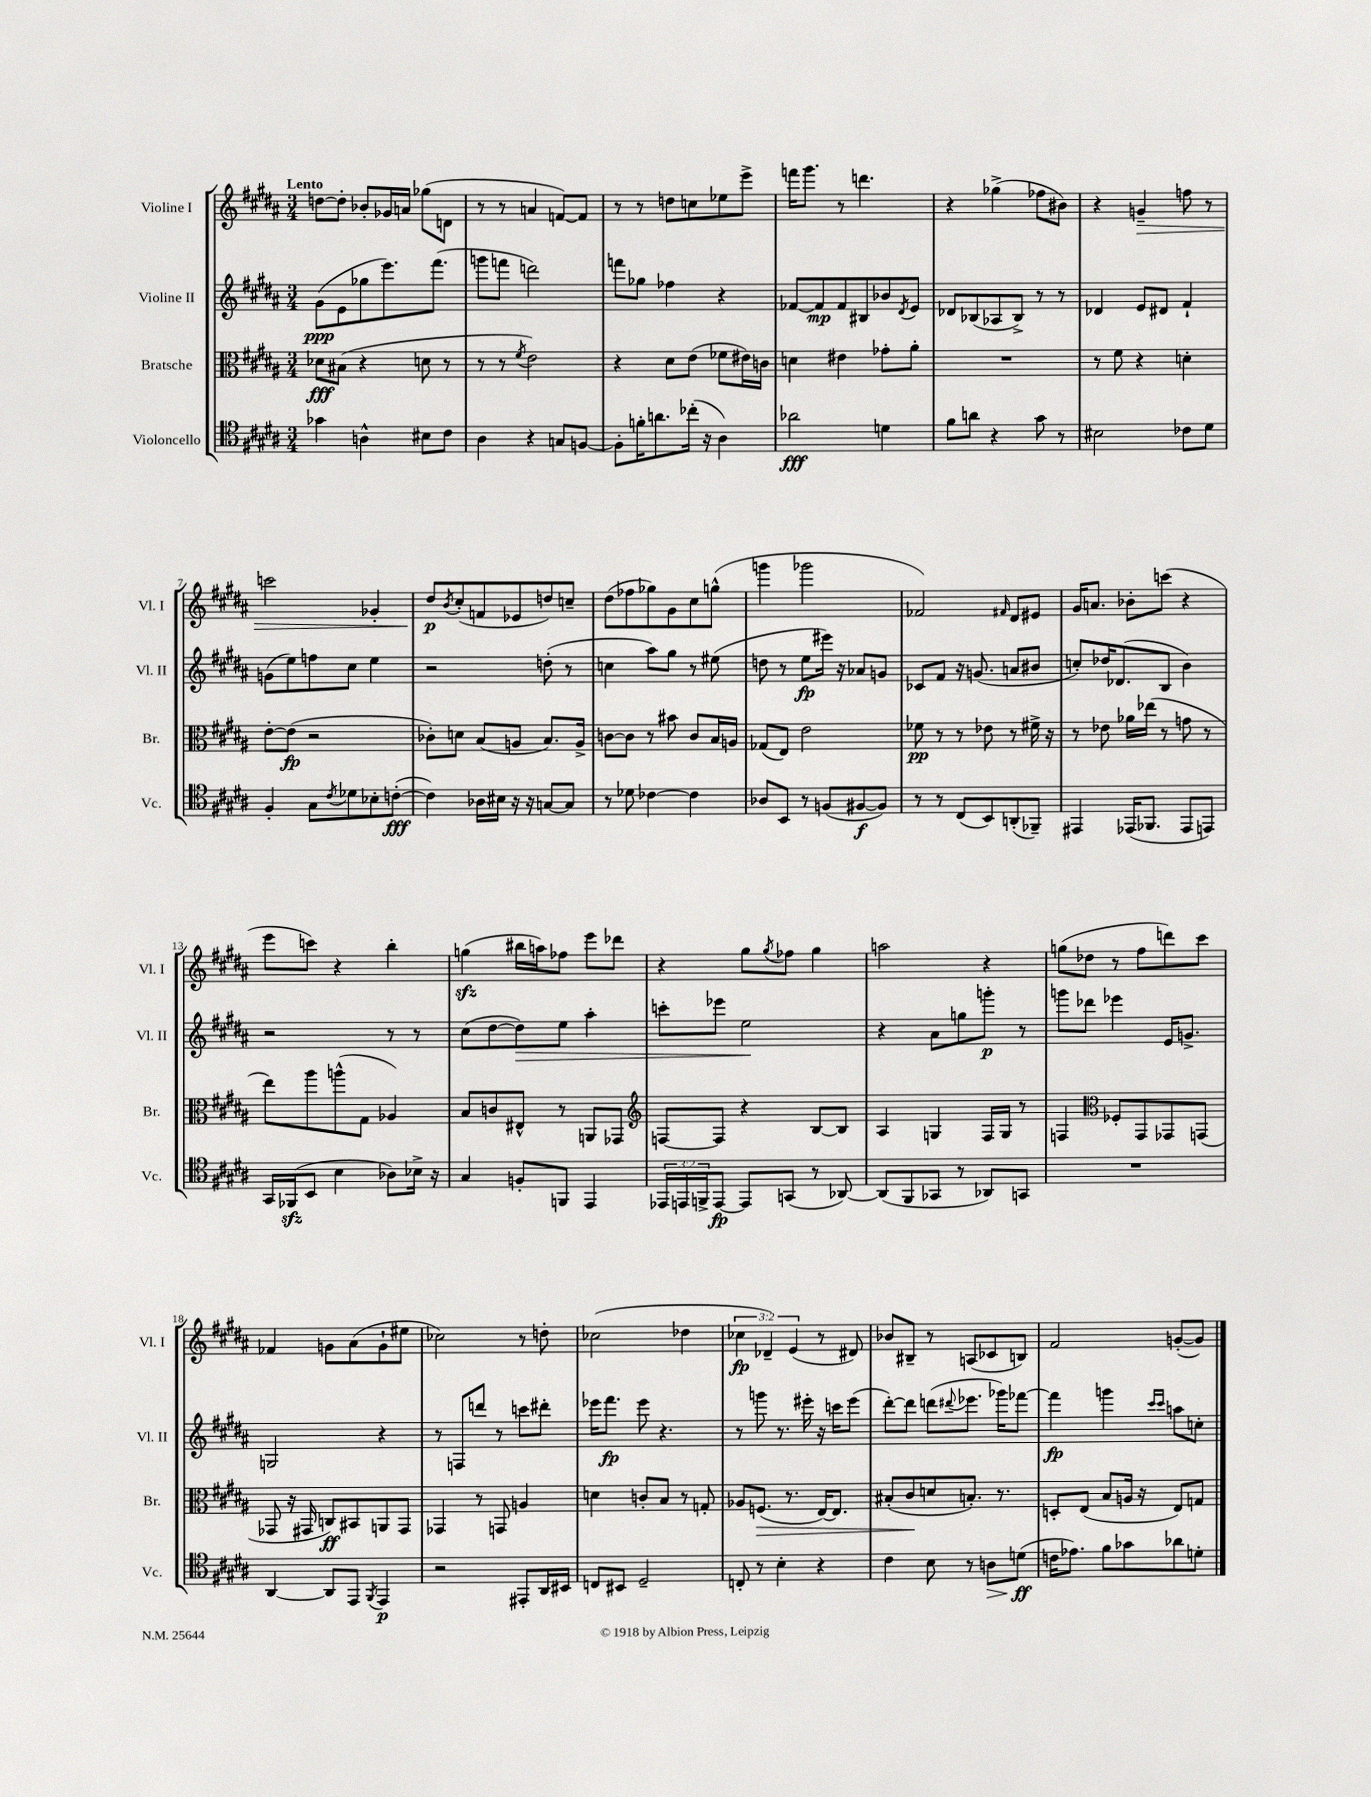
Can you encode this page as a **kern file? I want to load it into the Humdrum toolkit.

**kern	**kern	**kern	**kern
*staff4	*staff3	*staff2	*staff1
*clefC4	*clefC3	*clefG2	*clefG2
*k[f#c#g#d#a#]	*k[f#c#g#d#a#]	*k[f#c#g#d#a#]	*k[f#c#g#d#a#]
*M3/4	*M3/4	*M3/4	*M3/4
4g-	8d-	(8g#	[8dd
.	(8B#	8e	8dd']
4A^^	4r	8gg-	8b-'
.	.	8.eee)	16g-
.	.	.	16a
8B#	8d	.	(8gg-
.	.	(8.fff#	.
8c#	8r	.	8d
=	=	=	=
4A#	8r	8ggg	8r
.	8r	8fff	8r
.	8qf#	.	.
4r	2e)	2ddd)	4a
8G	.	.	[8f)
[8F	.	.	8f]
=	=	=	=
8F']	4r	8fff	8r
16f'	.	8gg-	8r
8.a	.	.	.
.	8d#	4ff-	8dd
(16cc-'	(8e	.	8cc
16r	.	.	.
4A#)	8f-	4r	8ee-
.	16e#)	.	8eee^
.	16c	.	.
=	=	=	=
2a-	4d	[8f-	16fff
.	.	.	8.ggg#
.	.	8f-]	.
.	4e#	8f-	8r
.	.	8B#	4.ddd
4d	8g-'	8b-	.
.	.	8qd#	.
.	8a#'	8e	.
=	=	=	=
8f#	2.r	8d-	4r
8a	.	(8B-	.
4r	.	8A-	(4gg-^
.	.	8B-^)	.
8g#	.	8r	8ff-
8r	.	8r	8b#)
=	=	=	=
2B#	8r	4d-	4r
.	8f#	.	.
.	4r	8e	4g~
.	.	8d#	.
8c-	4d'	4f#`	8ff
8d#	.	.	8r
=	=	=	=
4F#'	[8e'	(8g	2ccc
.	(8e]	8ee)	.
8G#	2r	8ff	.
8qc#	.	.	.
8d-	.	8cc#	.
8B-'	.	4ee	4g-'
([8c'	.	.	.
=	=	=	=
4c])	8c-')	2r	8dd#
.	.	.	8qb
.	8d	.	(8cc#'
16A-	(8B	.	8f
16B#	.	.	.
16r	8A	.	8e-
16r	.	.	.
[8G	8.B)	(8dd'	8dd)
8G]	.	8r	8cc~
.	16A^	.	.
=	=	=	=
8r	[8c	4cc	(8dd#
8d-	8c]	.	8ff-
[4c-	8r	8aa#)	8gg-)
.	8b#	8gg#	8g#
4c-]	8c	8r	8cc#
.	16B	(8ee#	(8gg^^
.	16A	.	.
=	=	=	=
8A-	(8G-	8dd	4ggg
8BB	8E)	8r	.
8r	2e	8ee	2ggg-
(8F	.	16eee#)	.
.	.	16r	.
[8F#	.	8a-	.
8F#])	.	8g	.
=	=	=	=
8r	8f-	8c-	2f-)
8r	8r	8f#	.
(8C#	8r	16r	.
.	.	(8.g	.
8BB)	8e-	.	.
.	.	.	16qqf#
(8AA'	8r	8a	8d#
8FF-~)	16f#^	8b#	8e#
.	16r	.	.
=	=	=	=
4EE#	8r	8cc')	16g#
.	.	.	8.a
.	8e-	16dd-	.
.	.	(8.d-	.
(16EE-	16a-	.	8b-'
8.FF-	(16ee-	.	.
.	8r	8B	(8ccc
8EE-	8g	4b)	4r
8EE)	8r	.	.
=	=	=	=
16GG#	8ee)	2r	8eee
(16FF-	.	.	.
8BB	8aa#	.	8ccc)
4B	(8aa^^	.	4r
.	8G#	.	.
8A-)	4A-)	8r	4bb'
16B-^	.	8r	.
16r	.	.	.
=	=	=	=
4G#	8B	(8cc#	(4gg
.	8c	[8dd#	.
8F'	8E#^^	8dd#])	16bb#
.	.	.	16aa)
8FF	8r	8ee	8ff-
4EE	8AA	4aa#'	8eee
.	8GG-	.	8ddd-
=	=	=	=
*	*clefG2	*	*
24EE-	[8F	8ccc'	4r
24EE	.	.	.
24FF^	.	.	.
[8EE	8F]	8eee-	.
8EE]	4r	2ee	8gg#
.	.	.	8qgg#
(8GG	.	.	8ff-
8r	[8B	.	4gg#
[8AA-)	8B]	.	.
=	=	=	=
(8AA-]	4A#	4r	2aa
8FF#	.	.	.
8GG-	4G	8a#	.
8r	.	8gg	.
8AA-)	16F#	8ggg'	4r
.	16G	.	.
8GG	8r	8r	.
=	=	=	=
2.r	4F	8ggg	(8gg
.	.	8ddd-	8dd-
*	*clefC3	*	*
.	8F-'	4eee-	8r
.	8GG#	.	8ff#
.	8GG-	16e	8ddd)
.	.	8.g^	.
.	(8GG	.	8ccc#
=	=	=	=
[4AA#	8GG-	2G	4f-
.	16r	.	.
.	16GG#	.	.
8AA#]	8C)	.	8g
8EE	8BB#	.	(8a#
8qFF#	.	.	.
4EE	8AA	4r	8g`
.	8GG#	.	8ee#
=	=	=	=
2r	4GG-	8r	2cc-)
.	.	8F	.
.	8r	8ddd	.
.	8GG	8r	.
8EE#'	4A	8ccc	8r
16AA#	.	8ddd#'	8dd'
16BB#	.	.	.
=	=	=	=
8C	4d	16eee-	(2cc-
.	.	8.fff#	.
8BB#	.	.	.
2D#~	8c'	8eee-	.
.	8B	4.r	.
.	8r	.	4dd-
.	8G'	.	.
=	=	=	=
8C'	8A-	8r	6cc-
8r	(8.F	8ggg	.
.	.	.	6d-~)
4B'	.	8.r	.
.	8.r	.	.
.	.	.	(6e
.	.	16eee#'	.
4r	[16E)	16r	8r
.	8.E]	16ccc	.
.	.	(8eee#	8d#)
=	=	=	=
4c#	(8B#'	[8ddd#')	8b-
.	8c#	8ddd#]	8B#~
8B	8d	(8ddd	8r
.	.	8qqddd#	.
8r	8.B')	8.eee-	(8A
8A	.	.	8c-
.	8.r	16ggg-)	.
(8d	.	[8fff-	8B)
=	=	=	=
16c	8D'	4fff-]	2f#
8.e-)	.	.	.
.	(8E	.	.
8f#	8B	4ggg	.
8g-	16A	.	.
.	16r	.	.
.	.	16qqccc#	.
.	.	16qqccc#	.
8a-	8E)	8aa	([8g'
8d'	8G	8cc'	8g])
==	==	==	==
*-	*-	*-	*-
